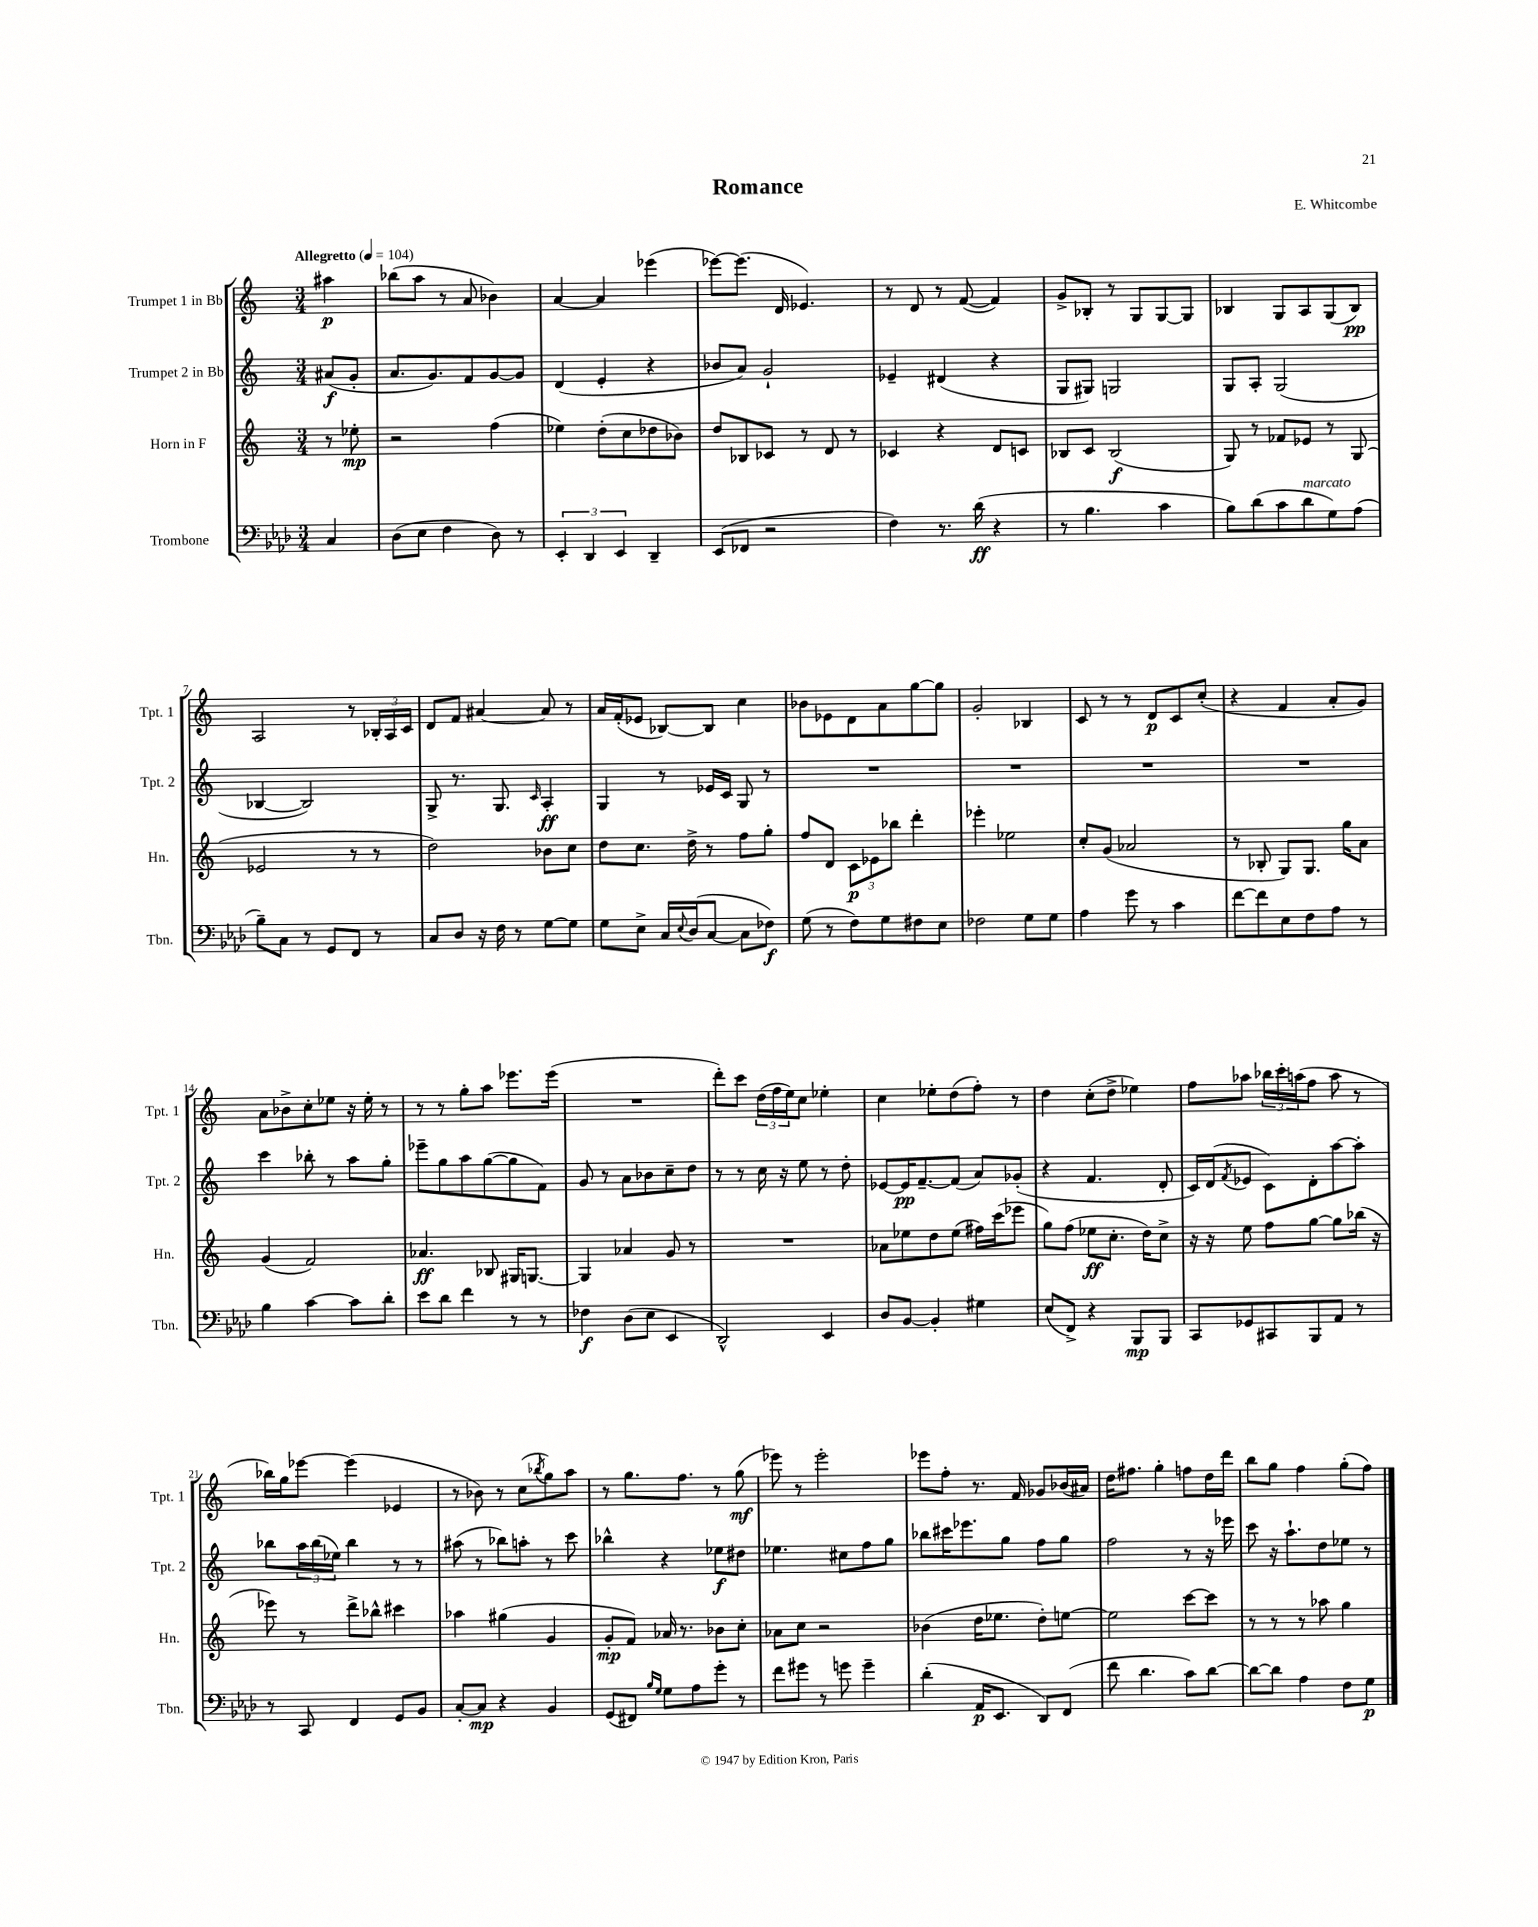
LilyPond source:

\header { title = "Romance" composer = "E. Whitcombe" }
<<
\new StaffGroup <<
\new Staff = "s0" \with { instrumentName = "Trumpet 1 in Bb" shortInstrumentName = "Tpt. 1" } {
    \clef treble \key c \major \numericTimeSignature \time 3/4 \partial 4 \tempo "Allegretto" 4 = 104
    ais''4\p |
    bes''8( a''8 r8 a'8 bes'4) |
    a'4~ a'4 ees'''4( |
    ees'''8~) ees'''8.( d'16 ees'4.) |
    r8 d'8 r8 f'8~( f'4) |
    g'8-> bes8-. r8 g8 g8~ g8 |
    bes4 g8 a8 g8( bes8\pp) |
    a2 r8 \tuplet 3/2 { bes16-. a16 c'16 } |
    d'8 f'8 ais'4~ ais'8 r8 |
    a'16 f'16-.( ees'8 bes8~) bes8 c''4 |
    bes'8 ees'8 d'8 a'8 g''8~ g''8 |
    g'2-. bes4 |
    c'8 r8 r8 d'8\p c'8 c''8-.( |
    r4 f'4 a'8-. g'8) |
    a'8 bes'8-> c''8-. ees''8 r16 ees''16-. r8 |
    r8 r8 g''8-. a''8 ees'''8. ees'''16( |
    R2. |
    d'''8-.) c'''8 \tuplet 3/2 { d''16( f''16 e''16) } c''8 ees''4-. |
    c''4 ees''8-. d''8( f''8-.) r8 |
    d''4 c''8-.( d''8-> ees''4) |
    f''8 aes''8 \tuplet 3/2 { bes''16 c'''16-. a''16( } f''8 a''8 r8 |
    bes''16) g''16 ees'''8~ ees'''4( ees'4 |
    r8 bes'8) r8 c''8( \acciaccatura { bes''8 } g''8) a''8 |
    r8 g''8. f''8. r8 g''8\mf( |
    ees'''8) r8 ees'''2-. |
    ees'''8 f''8-. r8. f'16 ges'8 bes'16( ais'16) |
    d''16 fis''8. g''4-. f''8 d''16 d'''16 |
    b''8 g''8 f''4 g''8-.( f''8) \bar "|." |
}
\new Staff = "s1" \with { instrumentName = "Trumpet 2 in Bb" shortInstrumentName = "Tpt. 2" } {
    \clef treble \key c \major \numericTimeSignature \time 3/4 \partial 4
    ais'8\f( g'8-. |
    a'8. g'8.) f'8 g'8~ g'8 |
    d'4( e'4-. r4 |
    bes'8 a'8) g'2-! |
    ees'4-- dis'4( r4 |
    g8 gis8) g2 |
    g8 a8-. g2( |
    bes4~ bes2) |
    g8-> r8. g8. \grace { c'16 } a4-.\ff |
    g4 r8 ees'16 c'16 g8 r8 |
    R2. |
    R2. |
    R2. |
    R2. |
    c'''4 bes''8-. r8 a''8 g''8-. |
    ees'''8-- g''8 a''8 g''8~( g''8 f'8) |
    g'8 r8 a'8 bes'8 c''8-- d''8 |
    r8 r8 c''16 r16 e''8 r8 d''8-. |
    ees'8~ ees'16\pp f'8.~-- f'8( a'8) ges'8-.( |
    r4 f'4. d'8-. |
    c'16) d'16( \acciaccatura { f'8 } ees'8 c'8) d'8-. a''8~ a''8-. |
    bes''8 \tuplet 3/2 { a''16 bes''16( ees''16) } bes''4 r8 r8 |
    ais''8( r8 bes''8) a''8-. r8 c'''8 |
    bes''4-^ r4 ees''8\f dis''8 |
    ees''4. cis''8 f''8 g''8 |
    bes''8 cis'''16 ees'''8. g''8 f''8 g''8 |
    f''2 r8 r16 ees'''16 |
    c'''8 r16 a''8.-! d''8 ees''8 r8 \bar "|." |
}
\new Staff = "s2" \with { instrumentName = "Horn in F" shortInstrumentName = "Hn." } {
    \clef treble \key c \major \numericTimeSignature \time 3/4 \partial 4
    r8 ees''8-.\mp |
    r2 f''4( |
    ees''4) d''8-.( c''8 des''8 bes'8) |
    d''8 bes8 ces'8 r8 d'8 r8 |
    ces'4 r4 d'8 c'8 |
    bes8 c'8 bes2\f( |
    g8) r8 fes'8 ees'8 r8 g8( |
    ees'2 r8 r8 |
    d''2) bes'8 c''8 |
    d''8 c''8. d''16-> r8 f''8 g''8-. |
    f''8 d'8 \tuplet 3/2 { c'8\p ees'8 bes''8 } d'''4-. |
    ees'''4-. ees''2 |
    c''8-. g'8( aes'2 |
    r8 bes8-. g8) g8. g''16 a'8 |
    g'4( f'2) |
    aes'4.\ff bes8 gis16 g8.~ |
    g4 aes'4 g'8 r8 |
    R2. |
    aes'8 ees''8 d''8 ees''8( fis''16) c'''16( ees'''8 |
    g''8) f''8( ees''8\ff c''8.-. d''16) c''8-> |
    r16 r16 e''8 f''8 g''8~ g''8 bes''16( r16 |
    ees'''8) r8 d'''8-> bes''8-^ cis'''4 |
    aes''4 gis''4( g'4 |
    g'8-.\mp f'8) aes'16 r8. bes'8 c''8-. |
    aes'8 c''8 r2 |
    bes'4( d''16 ees''8. d''8-.) e''8~ |
    e''2 c'''8~ c'''8 |
    r8 r8 r8 aes''8 g''4 \bar "|." |
}
\new Staff = "s3" \with { instrumentName = "Trombone" shortInstrumentName = "Tbn." } {
    \clef bass \key aes \major \numericTimeSignature \time 3/4 \partial 4
    c4 |
    des8( ees8 f4 des8) r8 |
    \tuplet 3/2 { ees,4-. des,4 ees,4 } des,4-- |
    ees,8( fes,8 r2 |
    f4) r8. des'16\ff( r4 |
    r8 bes4. c'4 |
    bes8) des'8( c'8 des'8^\markup { \italic "marcato" } g8) aes8( |
    bes8--) c8 r8 g,8 f,8 r8 |
    c8 des8 r16 f16 r8 g8~ g8 |
    g8 ees8-> c16 \appoggiatura { ees8 } des16( c8~ c8 fes8\f) |
    g8( r8 f8) g8 fis8 ees8 |
    fes2 g8 g8 |
    aes4 g'8 r8 c'4 |
    f'8~ f'8 ees8 f8 aes8 r8 |
    bes4 c'4~ c'8 des'8-. |
    ees'8 des'8 f'4 r8 r8 |
    fes4\f des8( ees8 ees,4 |
    des,2-^) ees,4 |
    des8 bes,8~ bes,4-. gis4 |
    ees8( f,8->) r4 bes,,8\mp bes,,8 |
    c,8 ges,8 cis,8 bes,,8 aes,8 r8 |
    r8 c,8 f,4 g,8 bes,8 |
    c8~-. c8\mp r4 bes,4 |
    g,8( fis,8) \grace { bes16 g16 } g8 aes8 g'8-. r8 |
    f'8 gis'8 r8 g'8 g'4-- |
    des'4-.( aes,16\p ees,8. des,8) f,8( |
    f'8 des'4. c'8) des'8~ |
    des'8~ des'8 aes4 f8 g8\p \bar "|." |
}
>>
>>
